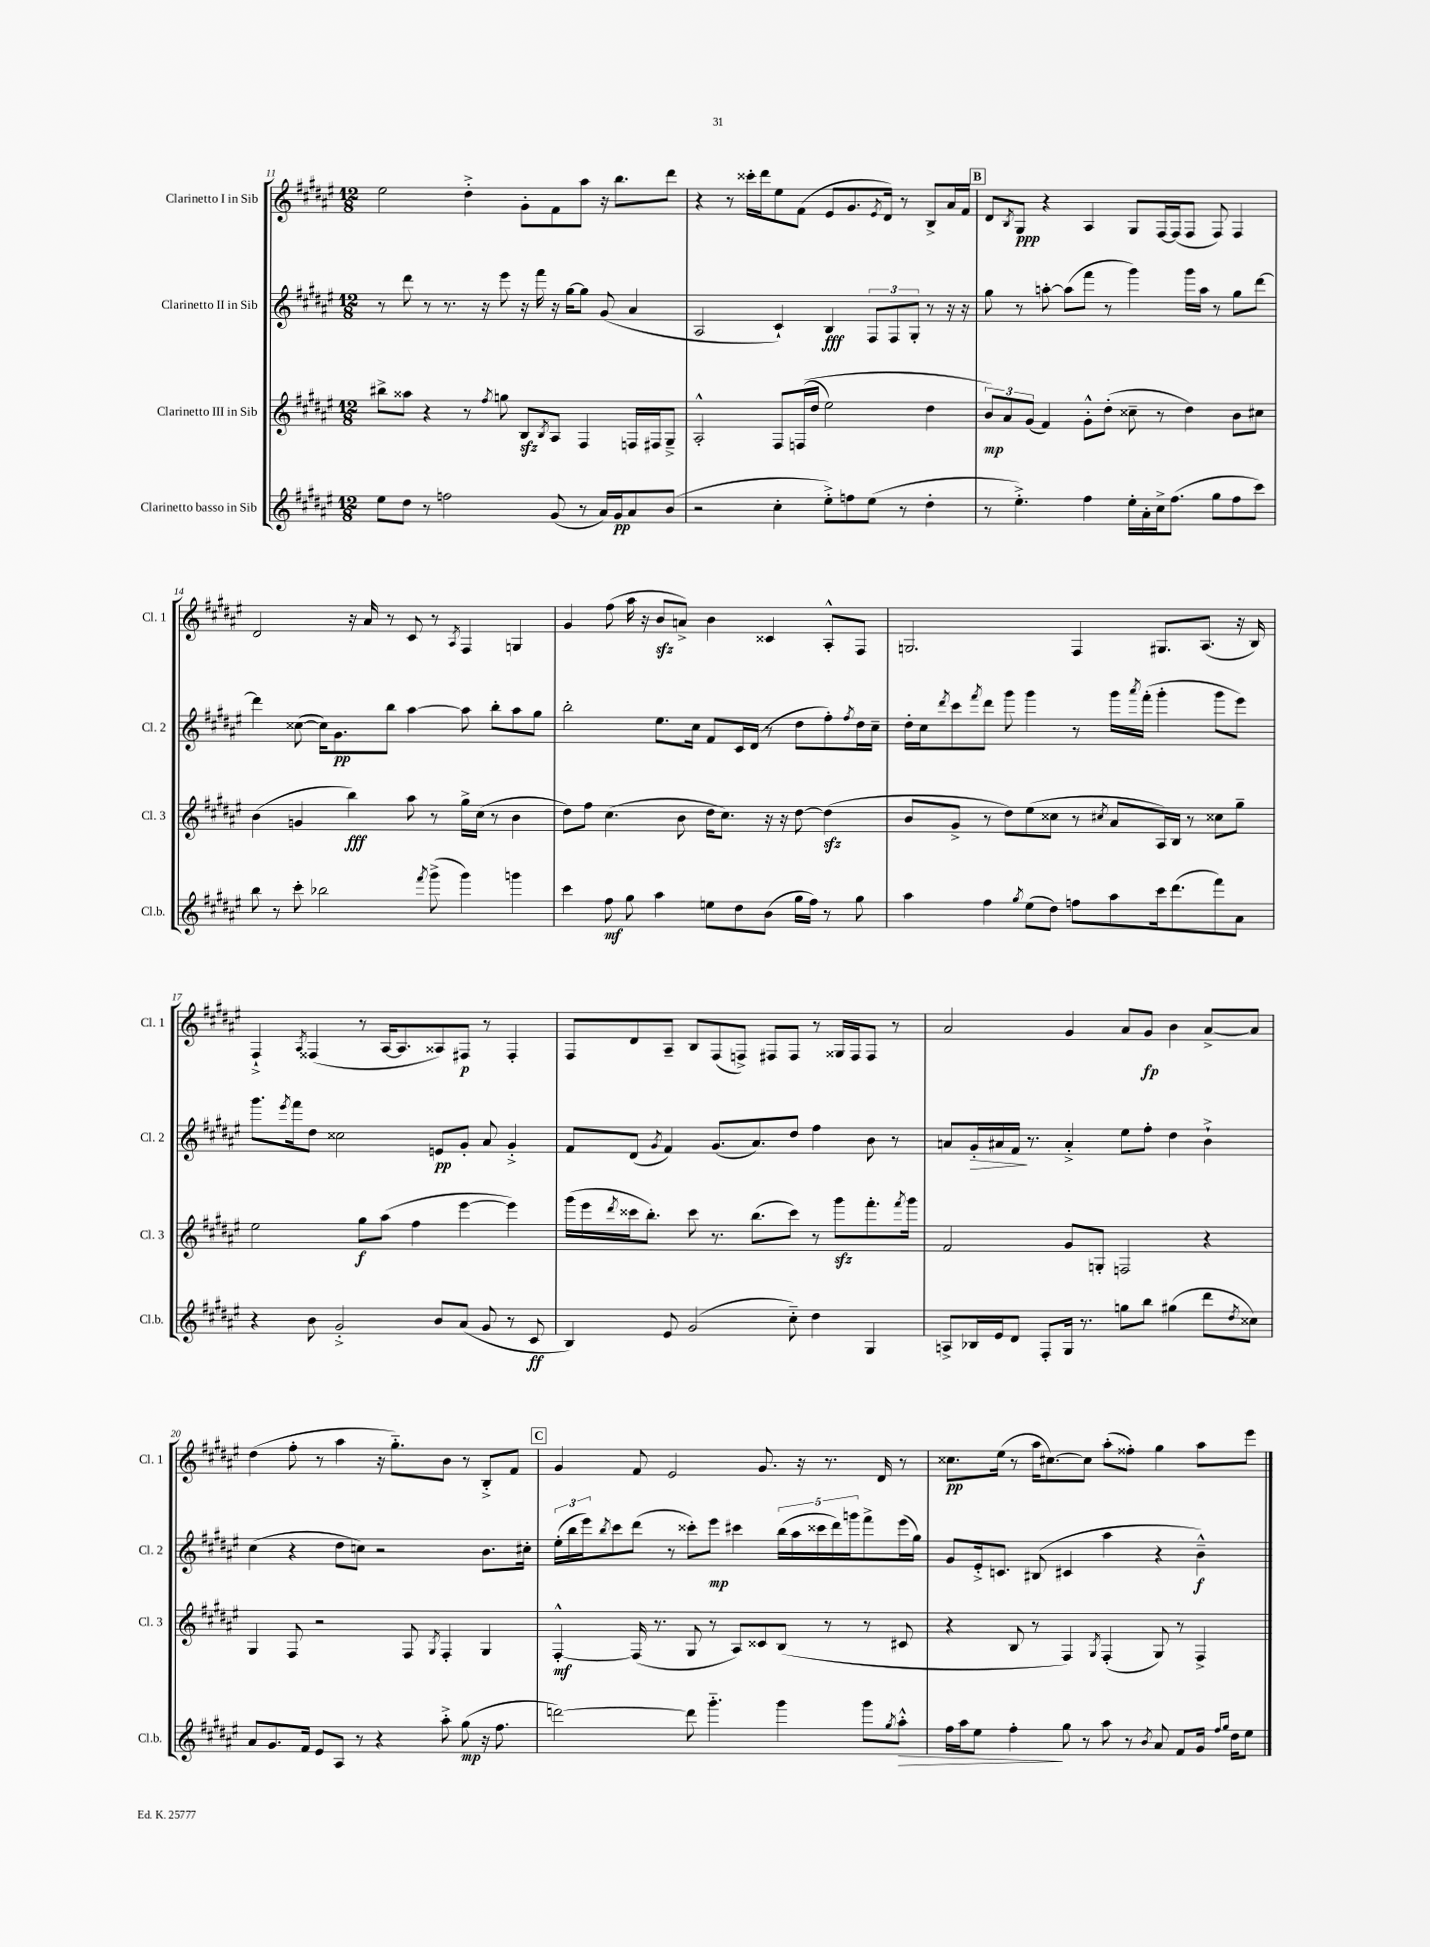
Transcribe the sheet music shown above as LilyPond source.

<<
\new StaffGroup <<
\new Staff = "s0" \with { instrumentName = "Clarinetto I in Sib" shortInstrumentName = "Cl. 1" } {
    \clef treble \key fis \major \numericTimeSignature \time 12/8
    eis''2 dis''4-.-> gis'8-. fis'8 ais''8 r16 b''8. dis'''8 |
    r4 r8 cisis'''16-. dis'''16 eis''8 fis'8( eis'8 gis'8. \acciaccatura { eis'8 } dis'16) r8 b8-> ais'16 fis'16 |
    \mark \markup { \box "B" } dis'8 \acciaccatura { b8 } gis8\ppp r4 ais4 gis8 fis16~ fis16( fis8 fis8) fis4 |
    dis'2 r16 ais'16 r8 cis'8 r8 \acciaccatura { ais8 } fis4 g4 |
    gis'4 fis''8( ais''16 r16 b'8\sfz a'8->) b'4 cisis'4 ais8-.-^ fis8 |
    g2. fis4 gis8. ais8.( r16 b16) |
    fis4-!-> \acciaccatura { ais8 } fisis4( r8 ais16~ ais8. aisis8) fis8\p r8 fis4-. |
    fis8 dis'8 ais8-- b8 fis8( f8->) fis8 fis8 r8 gisis16 fis16 fis8 r8 |
    ais'2 gis'4 ais'8 gis'8\fp b'4 ais'8~-> ais'8 |
    dis''4( fis''8-. r8 ais''4 r16 gis''8.-_) b'8 r8 b8-.-> fis'8 |
    \mark \markup { \box "C" } gis'4 fis'8 eis'2 gis'8. r16 r8. dis'16 r8 |
    cisis''8.\pp eis''16( r8 ais''16 cis''8.~) cis''8 ais''8-.( fisis''8-.) gis''4 ais''8 eis'''8 \bar "|." |
}
\new Staff = "s1" \with { instrumentName = "Clarinetto II in Sib" shortInstrumentName = "Cl. 2" } {
    \clef treble \key fis \major \numericTimeSignature \time 12/8
    r8 dis'''8 r8 r8. r16 eis'''8 r16 fis'''16 r16 gis''16~ gis''8 gis'8( ais'4 |
    ais2 cis'4-!) b4\fff \tuplet 3/2 { fis8 fis8 gis8-. } r8 r16 r16 |
    \mark \markup { \box "B" } gis''8 r8 a''8~-. a''8( fis'''8 r8 gis'''4) gis'''16 a''16 r8 gis''8 dis'''8~ |
    dis'''4 cisis''8~( cisis''16) gis'8.\pp b''8 ais''4~ ais''8 b''8-. ais''8 gis''8 |
    b''2-. eis''8. cis''16 fis'8 cis'16 dis'16( r8 dis''8 fis''8-.) \acciaccatura { fis''8 } dis''16 cis''16-- |
    dis''16-. cis''16 \acciaccatura { dis'''8 } cis'''8 \acciaccatura { fis'''8 } dis'''8 gis'''8 gis'''4 r8 gis'''16 \acciaccatura { ais'''8 } fis'''16-.( gis'''4-. gis'''8 eis'''8) |
    gis'''8. \acciaccatura { eis'''8 } fis'''16 dis''8 cisis''2 e'8\pp gis'8-. ais'8 gis'4-.-> |
    fis'8 dis'8( \acciaccatura { gis'8 } fis'4) gis'8.( ais'8.) dis''8 fis''4 b'8 r8 |
    a'8 gis'16-.\> ais'16 fis'16\! r8. ais'4-.-> eis''8 fis''8-. dis''4 b'4-!-> |
    cis''4( r4 dis''8 c''8) r2 b'8. cis''16-. |
    \mark \markup { \box "C" } \tuplet 3/2 { eis''16-.( b''16 eis'''16) } \acciaccatura { b''8 } cis'''8 dis'''8( r8 cisis'''8-.) eis'''8\mp cis'''4 \tuplet 5/4 { b''16( ais''16 cisis'''16 dis'''16) g'''16 } fis'''8-> eis'''16( gis''16) |
    gis'8 eis'16-.-> c'8. bis8( cis'4 ais''4 r4 b'4---^\f) \bar "|." |
}
\new Staff = "s2" \with { instrumentName = "Clarinetto III in Sib" shortInstrumentName = "Cl. 3" } {
    \clef treble \key fis \major \numericTimeSignature \time 12/8
    bis''8-> aisis''8 r4 r8 \acciaccatura { fis''8 } g''8 b8\sfz \acciaccatura { b8 } ais8 fis4 f16 fis16 gis8---> |
    ais2-.-^ fis8 f16(\( dis''16 eis''2) dis''4 |
    \mark \markup { \box "B" } \tuplet 3/2 { b'8\mp\) ais'8 gis'8( } fis'4) gis'8-.-^ dis''8-.( cisis''8-- r8 dis''4) b'8 cis''8 |
    b'4( g'4 b''4\fff) ais''8 r8 gis''16-> cis''16( r8 b'4 |
    dis''8) fis''8 cis''4.( b'8 dis''16 cis''8.) r16 r16 dis''8~ dis''4\sfz( |
    b'8 gis'8-> r8 dis''8) eis''8( cisis''8 r8 \acciaccatura { cis''8 } ais'8 ais16) b16 r8 cisis''8 gis''8-- |
    eis''2 gis''8\f ais''8( fis''4 eis'''4~ eis'''4) |
    gis'''16( eis'''16 \acciaccatura { dis'''8 } cisis'''16 b''8.-.) cisis'''8 r8. b''8.( cisis'''8) r8 gis'''8\sfz fis'''8.-. \acciaccatura { fis'''8 } gis'''16 |
    fis'2 gis'8 g8-. f2 r4 |
    gis4 fis8 r2 fis8 \acciaccatura { gis8 } fis4-. gis4 |
    \mark \markup { \box "C" } fis4~-.-^\mf fis16( r8. gis8 r8 ais8) cisis'8 b8( r8 r8 cis'8 |
    r4 b8 r8 fis4) \acciaccatura { gis8 } fis4-.( gis8) r8 fis4-> \bar "|." |
}
\new Staff = "s3" \with { instrumentName = "Clarinetto basso in Sib" shortInstrumentName = "Cl.b." } {
    \clef treble \key fis \major \numericTimeSignature \time 12/8
    eis''8 dis''8 r8 f''2 gis'8( r8 ais'16) gis'16\pp ais'8 b'8( |
    r2 cis''4-. eis''8-.->) f''8 eis''8( r8 dis''4-. |
    \mark \markup { \box "B" } r8 eis''4.-.->) fis''4 eis''16-. ais'16-. cis''16-> fis''8.( gis''8 fis''8 cis'''8) |
    b''8 r8 cis'''8-. bes''2 \acciaccatura { fis'''8 } gis'''8->( gis'''4) g'''4 |
    cis'''4 fis''8\mf gis''8 ais''4 e''8 dis''8 b'8( gis''16 fis''16) r8 gis''8 |
    ais''4 fis''4 \acciaccatura { gis''8 } eis''8( dis''8) f''8 ais''8 cis'''16 dis'''8.( fis'''8) ais'8 |
    r4 b'8 gis'2-.-> b'8 ais'8( gis'8 r8 cis'8\ff |
    b4) eis'8 gis'2( cis''8-_) dis''4 gis4 |
    a8-> bes16 eis'16 dis'8 fis8-. gis16 r8. g''8 b''8 gis''4( dis'''8 \acciaccatura { dis''8 } cisis''8) |
    ais'8 gis'8. fis'16 eis'8 ais8 r8 r4 ais''8-.-> gis''8\mp( r16 fis''8. |
    \mark \markup { \box "C" } d'''2~) d'''8 gis'''4.-_ gis'''4 gis'''8 \acciaccatura { gis''8 } ais''8-.-^\> |
    fis''16 ais''16 eis''8 fis''4-.\! gis''8 r8 ais''8 r8 \acciaccatura { b'8 } ais'8 fis'8 gis'16 \grace { fis''16 gis''16 } dis''16 eis''8 \bar "|." |
}
>>
>>
\layout { \context { \Score currentBarNumber = #11 } }
